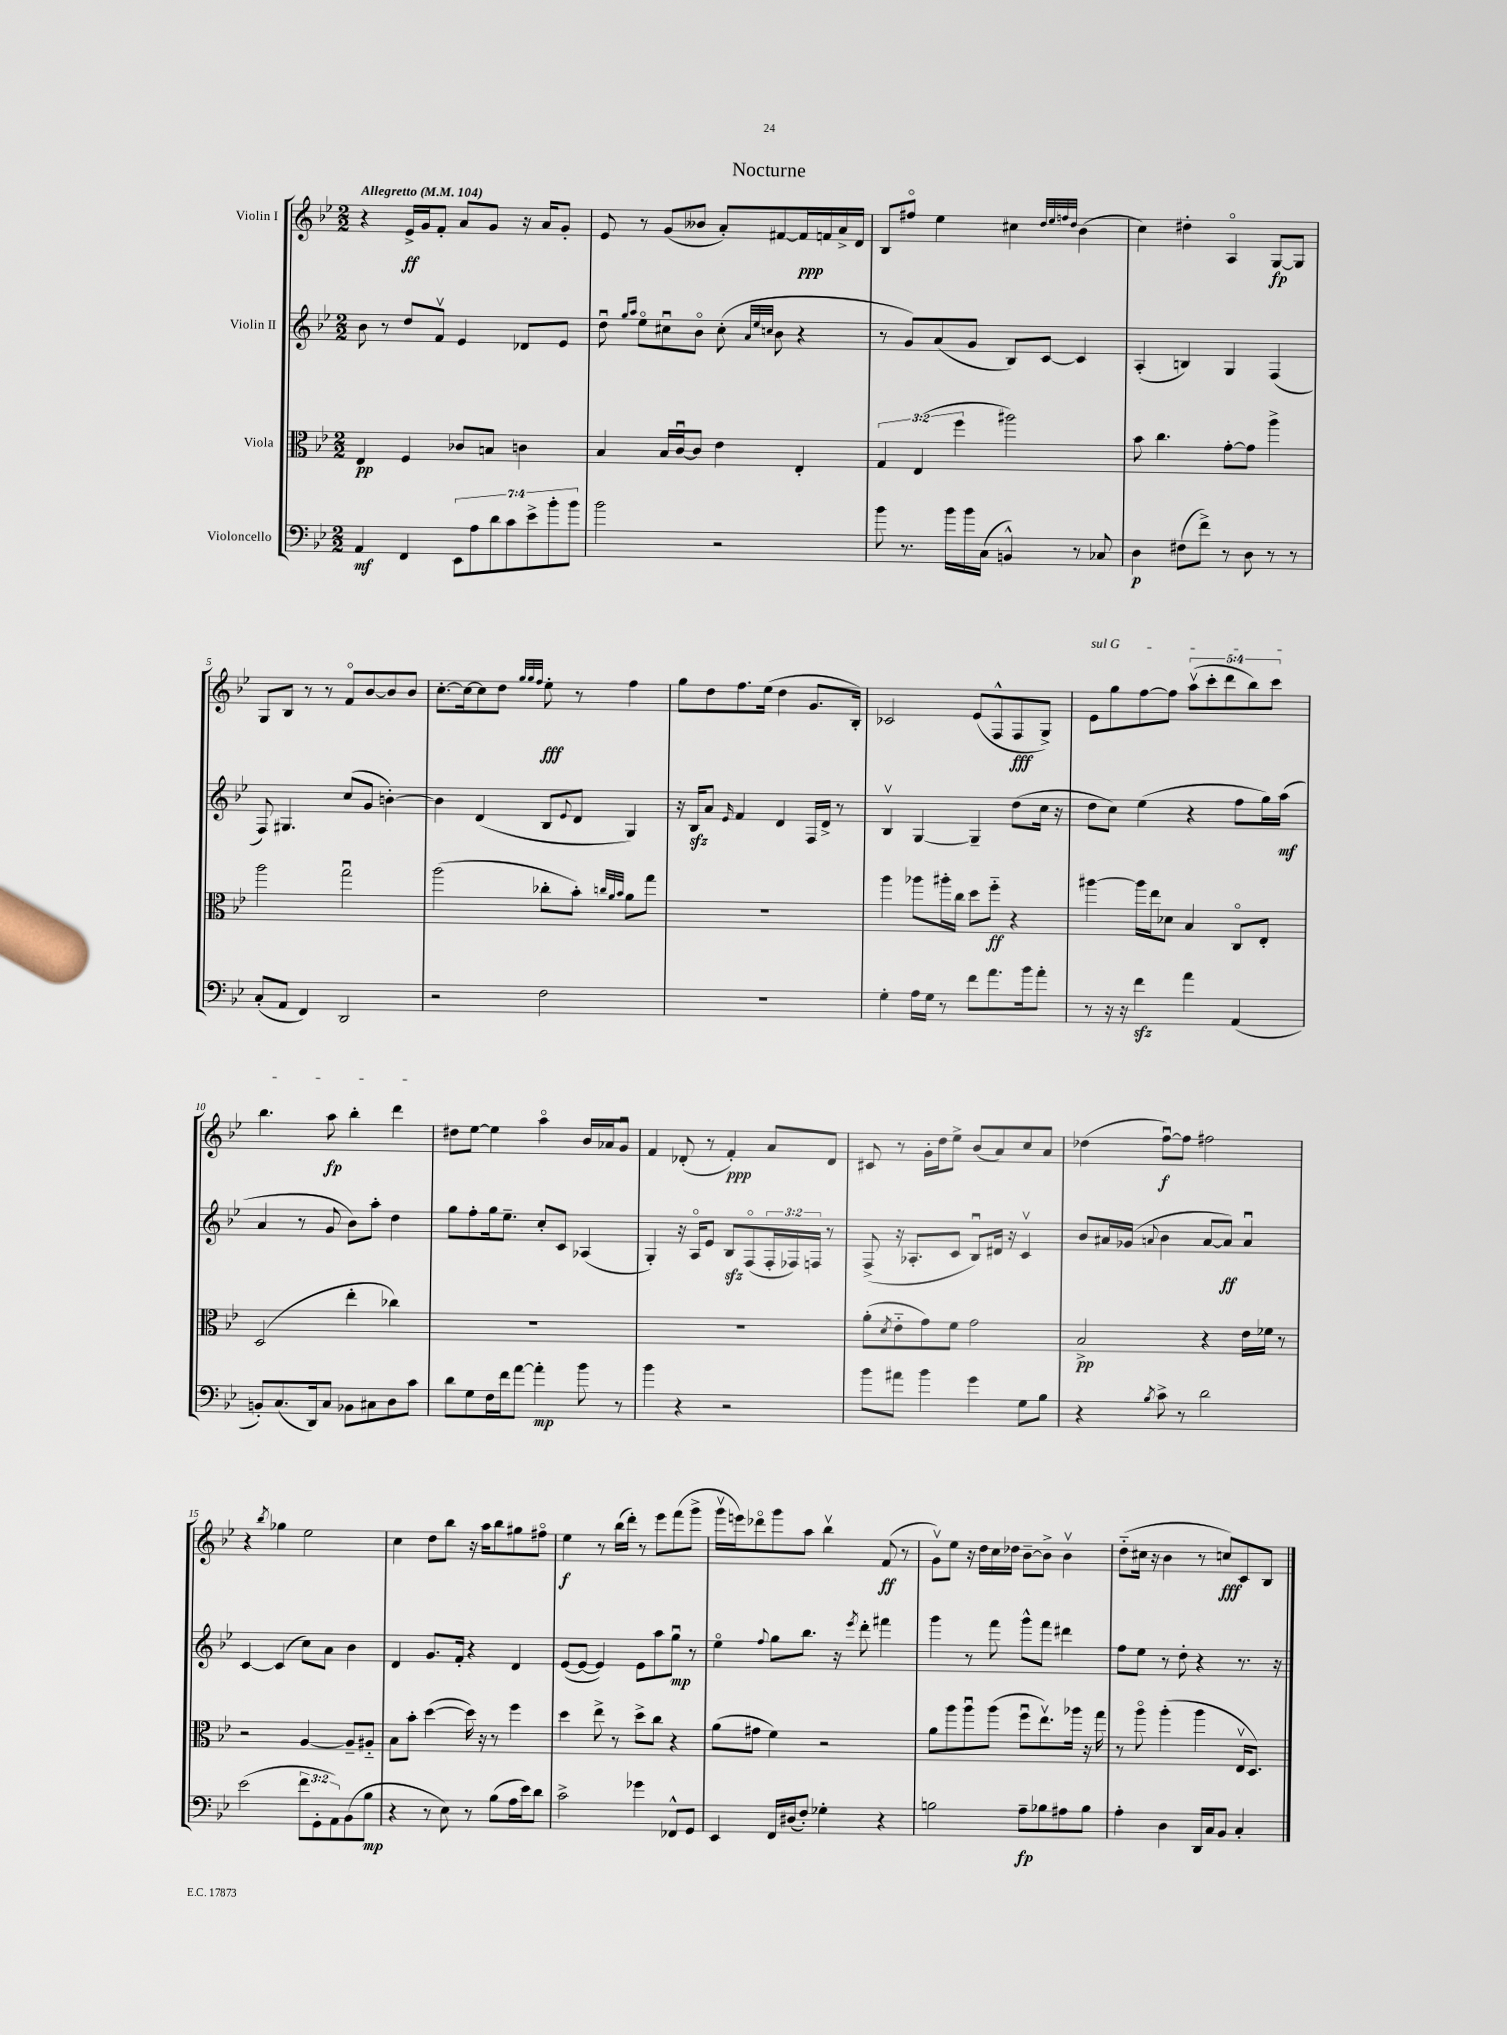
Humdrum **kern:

**kern	**kern	**kern	**kern
*staff4	*staff3	*staff2	*staff1
*clefF4	*clefC3	*clefG2	*clefG2
*k[b-e-]	*k[b-e-]	*k[b-e-]	*k[b-e-]
*M2/2	*M2/2	*M2/2	*M2/2
*MM104	*MM104	*MM104	*MM104
4AA	4E-	8b-	4r
.	.	8r	.
4FF	4F	8dd	16e-^
.	.	.	16g
.	.	8fv	8f'
14EE-	8c-	4e-	8a
14A	.	.	.
.	8B	.	8g
14d	.	.	.
14c	.	.	.
.	4c	8d-	16r
14e-^	.	.	.
.	.	.	16a
14b-'	.	.	.
.	.	8e-	8g'
14b-	.	.	.
=	=	=	=
2b-	4B-	8ddu	8e-
.	.	16qqgg	.
.	.	16qqaa	.
.	.	8ee-o	8r
.	16B-	8cc#u	(8g
.	[16cu	.	.
.	8c]	8b-o	8b--
2r	4e-	(8cc#'	8a')
.	.	32qqa	.
.	.	32qqee-	.
.	.	32qqcc	.
.	.	8b-	[8f#
.	4E-'	4r	16f#]
.	.	.	16f
.	.	.	16a^
.	.	.	16d
=	=	=	=
8b-	6G	8r	8B-
8.r	.	8g)	8ff#o
.	(6E-	.	.
.	.	(8a	4ee-
16b-	.	.	.
.	6ff	.	.
16b-	.	8g	.
(16C	.	.	.
4BB^^)	2aa#)	8B-)	4cc#
.	.	[8c	.
.	.	.	32qqdd
.	.	.	32qqee-
.	.	.	32qqff
.	.	.	32qqdd
8r	.	4c]	(4b-
8C-	.	.	.
=	=	=	=
4D	8b-	(4A'	4cc)
.	4.cc	.	.
(8F#	.	4B)	4dd#'
8f^)	.	.	.
8r	[8g'	4G	4Ao
8D	8g]	.	.
8r	4aa^	(4F	[8G
8r	.	.	8G]
=	=	=	=
(8C'	2aa	8F)	8G
8AA	.	4.G#	8B-
4FF)	.	.	8r
.	.	.	8r
2DD	2ggu	(8cc	8fo
.	.	8g	[8b-
.	.	[4b')	8b-]
.	.	.	8b-
=	=	=	=
2r	(2aa	4b]	[8.cc'
.	.	.	16cc_
.	.	(4d	8cc]
.	.	.	8dd
.	.	.	32qqgg
.	.	.	32qqgg
.	.	.	32qqff
2F	8cc-'	8B-	8ee-'
.	.	8qqe-	.
.	8b-')	8d	8r
.	32qqcc	.	.
.	32qqa	.	.
.	32qqb-	.	.
.	8a	4G)	4ff
.	8gg	.	.
=	=	=	=
1r	1r	16r	8gg
.	.	16B-	.
.	.	8a	8dd
.	.	16qqe-	.
.	.	4f	8.ff
.	.	.	(16ee-
.	.	4d	4dd
.	.	16F	8.g
.	.	16d^	.
.	.	8r	.
.	.	.	16B-')
=	=	=	=
4G'	4aa	4B-v	2c-
16A	8aa-	[4G	.
16G	.	.	.
8r	16aa#'	.	.
.	16cc	.	.
8f	8dd	4G~]	(8e-
8.a	8ff'~	.	8F^^
.	4r	(8dd	8F
16b-	.	.	.
8a'	.	16cc	8G^)
.	.	16r	.
=	=	=	=
8r	[4aa#	8dd	8e-
16r	.	8cc)	8gg
16r	.	.	.
4f	16aa#]	(4ee-	[8ff
.	16ee-	.	.
.	8d-	.	8ff]
4a	4B-	4r	(10aav
.	.	.	10ccc'
.	.	.	10ddd
(4AA	8Co	8ff	.
.	.	.	10bb-)
.	8E-'	16gg)	.
.	.	.	10ccc
.	.	(16aa	.
=	=	=	=
8BB')	(2D	4a	4.bb-
(8.C	.	.	.
.	.	8r	.
16DD)	.	.	.
8C	.	8g	8aa
8BB-	4ee-'	8b-)	4bb-'
8C#	.	8aa'	.
8D	4cc-)	4dd	4ddd
8c	.	.	.
=	=	=	=
8d	1r	8gg	8dd#
8G	.	8ff'	[8ee-
16F	.	16gg	4ee-]
16f	.	8.ee-~	.
[8a	.	.	.
4a']	.	8cc'	4aao
.	.	8c	.
8b-	.	(4A-	16b-
.	.	.	16a-
8r	.	.	8gu
=	=	=	=
4b-	1r	4G')	4f
4r	.	16r	(8d-'
.	.	16Ao	.
.	.	8e-	8r
2r	.	8B-	4f')
.	.	(8Fo	.
.	.	24F'	8a
.	.	24F-)	.
.	.	24F	.
.	.	8r	8d-
=	=	=	=
8b-	(8a'	(8F^	8c#
.	8qd	.	.
8a#	8e-'~	16r	8r
.	.	8.A-'	.
4b-	8g)	.	16g'
.	.	.	16dd
.	8f	8c	8ee-^
4g	2g	8B-u)	(8b-
.	.	16d#	8a)
.	.	16r	.
8G	.	4cv	8cc
8B-	.	.	8a
=	=	=	=
4r	2B-^	8b-	(4dd-
.	.	16a#	.
.	.	(16g-	.
8qB-	.	8qqa	.
8c^	.	4b-	[8ffu)
8r	.	.	8ff]
2d	4r	[8a	2ff#
.	.	8a])	.
.	16e-	4au	.
.	16f-	.	.
.	8r	.	.
=	=	=	=
(2e-	2r	[4c	4r
.	.	.	8qbb-
.	.	(4c]	4gg-
12f	[4A	8cc)	2ee-
12GG'	.	.	.
.	.	8a	.
12AA)	.	.	.
(8BB-	8A~]	4b-	.
8B-	8A#'~	.	.
=	=	=	=
4r	8B-	4d	4cc
.	8b-'	.	.
8r	([4dd	8.g	8dd
8E-)	.	.	8bb-
.	.	16f'	.
8r	16dd])	4r	16r
.	16r	.	16aa
(8B-	8r	.	8bb-
16A	4ff	4d	8gg#
16e-)	.	.	.
8d	.	.	8ff#o
=	=	=	=
2c^	4dd	([8e-	4ee-
.	.	8e-_	.
.	8ee-^	4e-])	8r
.	8r	.	(16bb-
.	.	.	16ddd')
4g-	8dd^	8e-	8r
.	8cc	8aa	8eee-
8FF-^^	4r	8ggu	(8fff
8GG	.	8r	8ggg^
=	=	=	=
4EE-	(8a	4ee-o	16gggv
.	.	.	16eee)
.	8g#	.	8ddd-o
.	.	8qqff	.
16FF	4f)	8gg	8ggg
(16D#	.	.	.
8F')	.	8.bb-	8aa
4G-'	2r	.	4bb-v
.	.	16r	.
.	.	8qeee-	.
.	.	8ddd'	.
4r	.	4fff#	(8f
.	.	.	8r
=	=	=	=
2B	8a	4ggg	8gv)
.	8aa	.	8ee-
.	8aau	8r	16r
.	.	.	16dd
.	(8aa	8fff	16cc
.	.	.	16dd-
8A~	8ffu	8ggg^^	[8b-~
8B-	8.ee-v)	8fff	8b-^]
8A#	.	4ddd#	4b-v
.	16aa-	.	.
8B-	16r	.	.
.	16gg	.	.
=	=	=	=
4A'	8r	8ff	(8dd'~
.	8aao	8ee-	16cc#
.	.	.	16r
4D	(4aa'	8r	4b-
.	.	8dd'	.
16DD	4aa	4r	8r
16C	.	.	.
8BB-	.	.	8cc)
4C'	16E-v	8.r	8c
.	8.D)	.	.
.	.	.	8B-
.	.	16r	.
==	==	==	==
*-	*-	*-	*-
